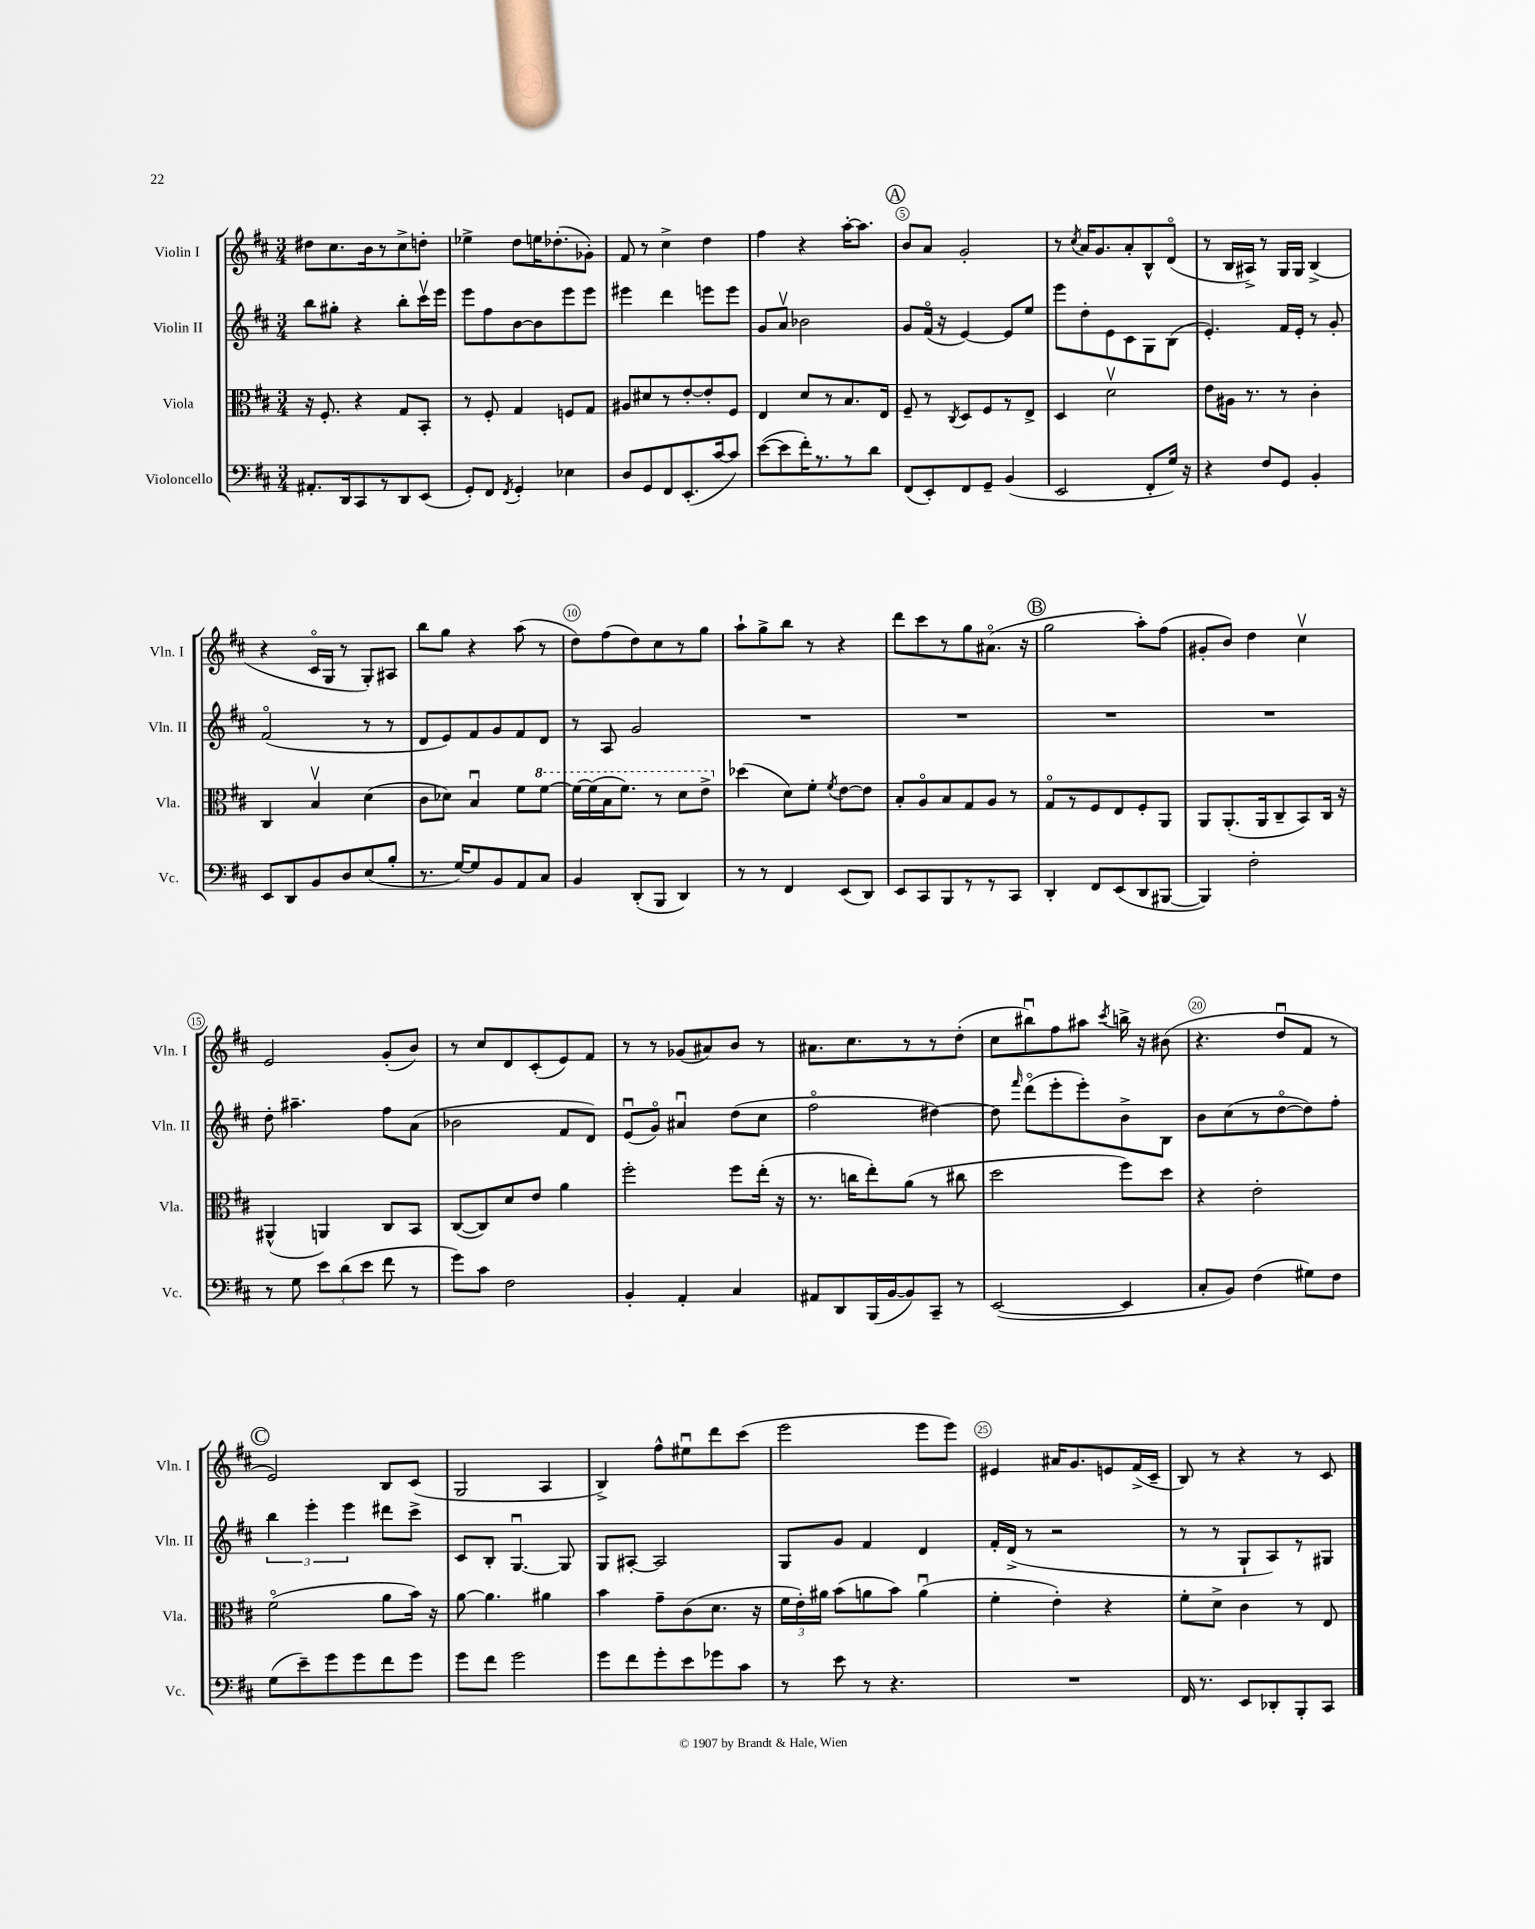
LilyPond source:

<<
\new StaffGroup <<
\new Staff = "s0" \with { instrumentName = "Violin I" shortInstrumentName = "Vln. I" } {
    \clef treble \key d \major \numericTimeSignature \time 3/4
    \autoBeamOff dis''8[ cis''8. b'16 r8 cis''8-> d''8]-. |
    ees''4-> d''8[ e''16 des''8.-.( ges'8]-.) |
    fis'8 r8 cis''4-> d''4 |
    fis''4 r4 a''16[~-. a''8.] |
    \mark \markup { \circle "A" } b'8[ a'8] g'2-. |
    r8 \acciaccatura { cis''8 } a'16[ g'8. a'8-. b8-^ d'8]\flageolet( |
    r8 b16[ ais16]->) r8 g16[ g16] b4->( |
    r4 cis'16[\flageolet g16] r8 g8[-.) ais8] |
    b''8[ g''8] r4 a''8( r8 |
    d''8[) fis''8( d''8) cis''8 r8 g''8] |
    a''8[-! g''8-> b''8] r8 r4 |
    d'''8[ cis'''8 r8 g''8 ais'8.]\flageolet( r16 |
    \mark \markup { \circle "B" } g''2 a''8[-.) fis''8]( |
    gis'8[-. b'8]) d''4 cis''4\upbow |
    e'2 g'8[-.( b'8]) |
    r8 cis''8[ d'8 cis'8-.( e'8) fis'8] |
    r8 r8 ges'8[( ais'8) b'8] r8 |
    ais'8.[ cis''8. r8 r8 d''8]-.( |
    cis''8[ bis''8\downbow) fis''8 ais''8] \acciaccatura { cis'''8 } b''16-> r16 bis'8( |
    r4. d''8[\downbow fis'8] r8 |
    \mark \markup { \circle "C" } e'2) b8[ cis'8]( |
    g2 a4 |
    b4->) fis''8[-^ eis''8\downbow d'''8 cis'''8]( |
    e'''2 e'''8[ e'''8]) |
    eis'4 ais'16[ g'8. e'8 fis'16->( cis'16]-- |
    b8) r8 r4 r8 cis'8 \bar "|." |
}
\new Staff = "s1" \with { instrumentName = "Violin II" shortInstrumentName = "Vln. II" } {
    \clef treble \key d \major \numericTimeSignature \time 3/4
    \autoBeamOff b''8[ gis''8]-. r4 b''8[-. cis'''16\upbow e'''16] |
    e'''8[ fis''8 b'8~ b'8 e'''8 e'''8] |
    eis'''4 d'''4 e'''8[ e'''8] |
    g'8[ a'8]\upbow bes'2 |
    \mark \markup { \circle "A" } g'8[ fis'16]\flageolet( r16 e'4~) e'8[ e''8] |
    e'''8[ d''8-. e'8 cis'8 g8 b8]( |
    e'4.-.) fis'16[ e'16]-. r8 g'8-. |
    fis'2\flageolet( r8 r8 |
    d'8[ e'8) fis'8 g'8 fis'8 d'8] |
    r8 a8 g'2 |
    R2. |
    R2. |
    \mark \markup { \circle "B" } R2. |
    R2. |
    d''8-. ais''4.-- fis''8[ a'8]( |
    bes'2 fis'8[ d'8]) |
    e'8[\downbow( g'8]\flageolet) ais'4\downbow d''8[( cis''8] |
    fis''2\flageolet dis''4~) |
    dis''8 \grace { fis'''16 } d'''8[\flageolet( e'''8-. e'''8-.) b'8-> b8] |
    b'8[ cis''8( r8 d''8~\flageolet d''8) fis''8]-. |
    \mark \markup { \circle "C" } \tuplet 3/2 { b''4 e'''4-. e'''4 } dis'''8[ cis'''8]-> |
    cis'8[ b8]-. g4.~\downbow g8 |
    g8[ ais8]~-. ais2 |
    g8[ g'8] fis'4 d'4 |
    fis'16[-. d'16]->( r8 r2 |
    r8 r8 g8[-! a8) r8 gis8] \bar "|." |
}
\new Staff = "s2" \with { instrumentName = "Viola" shortInstrumentName = "Vla." } {
    \clef alto \key d \major \numericTimeSignature \time 3/4
    \autoBeamOff r16 fis8.-. r4 g8[ b,8]-. |
    r8 fis8-. g4 f8[ g8] |
    ais8[ dis'8 r8 e'8~-. e'8-. fis8] |
    e4 d'8[ r8 b8. e16] |
    \mark \markup { \circle "A" } fis8-- r8 \acciaccatura { cis8 } d8[ fis8 r8 e8]-> |
    d4 d'2\upbow |
    e'8[ ais16] r8. r8 cis'4-. |
    cis4 b4\upbow d'4( |
    cis'8[ des'8]) b4\downbow fis'8[ \ottava #1 fis''8]~ |
    fis''16[~ fis''16( b'16 fis''8.]) r8 d''8[ e''8]-> \ottava #0 |
    des''4( d'8[) fis'8]-. \acciaccatura { fis'8 } e'8[~ e'8] |
    b8[-. a8\flageolet b8 g8 a8] r8 |
    \mark \markup { \circle "B" } g8[\flageolet r8 fis8 e8 fis8-. a,8] |
    a,8[ a,8.-.( a,16 cis8-- b,8) cis16] r16 |
    ais,4-^( a,4) cis8[ b,8] |
    cis8[~( cis8) d'8 e'8] a'4 |
    fis''2-. fis''8[ e''16]-.( r16 |
    r8. c''16[ e''8-.) a'8]( r8 cis''8 |
    d''2 fis''8[) d''8] |
    r4 e'2-. |
    \mark \markup { \circle "C" } fis'2\flageolet( a'8[ b'16]) r16 |
    a'8~ a'4. ais'4 |
    b'4 g'8[-- cis'8( d'8.] r16 |
    \tuplet 3/2 { fis'16[ e'16-.) ais'16] } b'8[( a'8 b'8]) a'4\downbow( |
    fis'4-. e'4-.) r4 |
    fis'8[-. d'8]-> cis'4 r8 e8 \bar "|." |
}
\new Staff = "s3" \with { instrumentName = "Violoncello" shortInstrumentName = "Vc." } {
    \clef bass \key d \major \numericTimeSignature \time 3/4
    \autoBeamOff ais,8.[-. d,16 cis,8 r8 d,8 e,8]( |
    g,8[-.) fis,8] \acciaccatura { fis,8 } g,4-. ees4 |
    d8[ g,8 fis,8 e,8.-.( cis'16~ cis'8]) |
    e'8[~( e'8 fis'16-.) r8. r8 d'8] |
    \mark \markup { \circle "A" } fis,8[( e,8-.) fis,8 g,8]-- b,4( |
    e,2 fis,8[-. g16]) r16 |
    r4 fis8[ g,8] b,4-. |
    e,8[ d,8 b,8 d8 e8( b8]-. |
    r8. g16[~) g8 b,8 a,8 cis8] |
    b,4 d,8[-.( b,,8] d,4) |
    r8 r8 fis,4 e,8[( d,8]) |
    e,8[ cis,8 b,,8 r8 r8 cis,8] |
    \mark \markup { \circle "B" } d,4-. fis,8[ e,8( d,8 bis,,8]~ |
    bis,,4) fis2-. |
    r8 g8 \tuplet 3/2 { e'8[ d'8( e'8] } fis'8 r8 |
    g'8[) cis'8] fis2 |
    b,4-. a,4-. cis4 |
    ais,8[ d,8 b,,16( b,16~ b,8) cis,8]-- r8 |
    e,2~( e,4 |
    cis8[-. b,8]) fis4( gis8[) fis8] |
    \mark \markup { \circle "C" } g8[( e'8--) g'8 g'8 fis'8 g'8] |
    g'8[ fis'8] g'2 |
    g'8[ fis'8 g'8-. e'8 ges'8 cis'8] |
    r8 e'8 r8 r4. |
    R2. |
    fis,16 r8. e,8[ des,8-. b,,8-. cis,8] \bar "|." |
}
>>
>>
\layout { \context { \Score \override BarNumber.break-visibility = ##(#f #t #t) barNumberVisibility = #(every-nth-bar-number-visible 5) \override BarNumber.stencil = #(make-stencil-circler 0.1 0.3 ly:text-interface::print) } }
